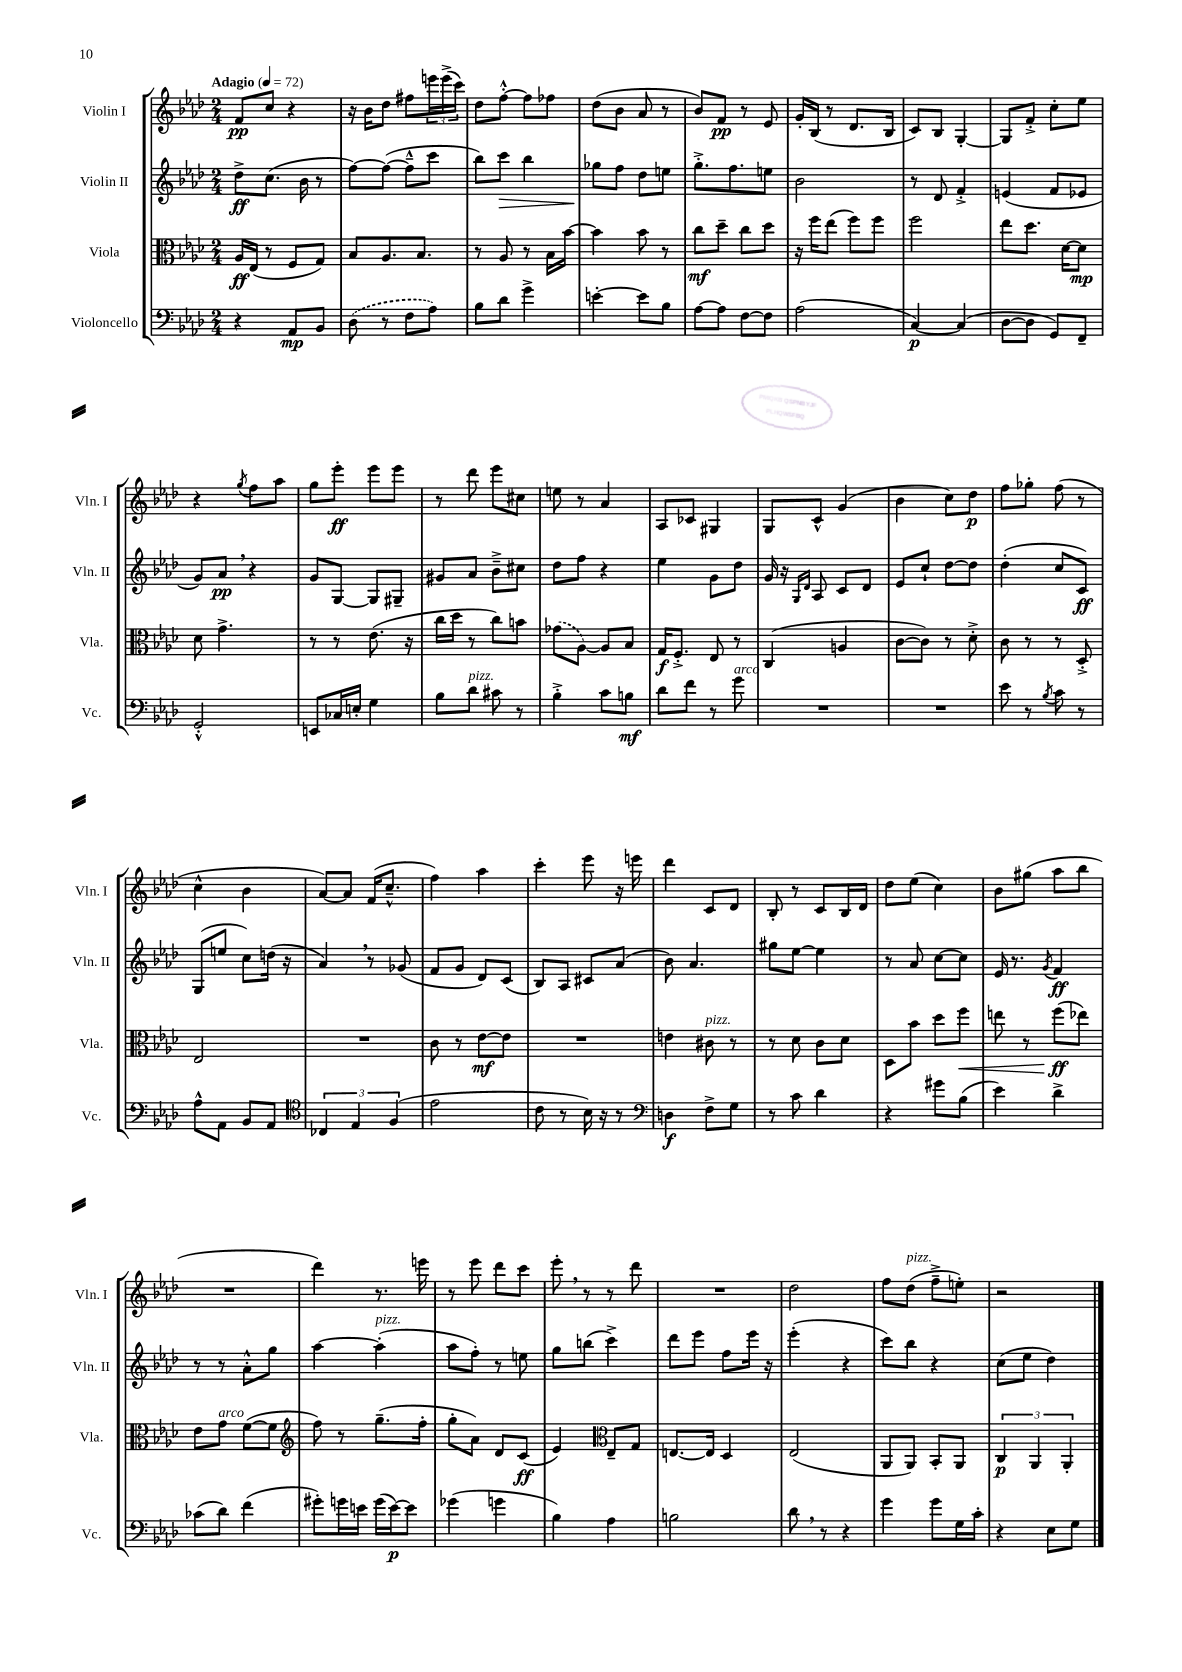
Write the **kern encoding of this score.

**kern	**dynam	**kern	**dynam	**kern	**dynam	**kern	**dynam
*part4	*part4	*part3	*part3	*part2	*part2	*part1	*part1
*staff4	*staff4	*staff3	*staff3	*staff2	*staff2	*staff1	*staff1
*I"Violoncello	*	*I"Viola	*	*I"Violin II	*	*I"Violin I	*
*I'Vc.	*	*I'Vla.	*	*I'Vln. II	*	*I'Vln. I	*
*clefF4	*	*clefC3	*	*clefG2	*	*clefG2	*
*k[b-e-a-d-]	*	*k[b-e-a-d-]	*	*k[b-e-a-d-]	*	*k[b-e-a-d-]	*
*M2/4	*	*M2/4	*	*M2/4	*	*M2/4	*
*MM72	*	*MM72	*	*MM72	*	*MM72	*
=1	=1	=1	=1	=1	=1	=1	=1
!	!	!	!	!	!	!LO:TX:a:B:t=Adagio	!
4r	.	16A-/LL	ff	8dd-^\L	ff	8f/L	pp
.	.	(16E-/JJ	.	.	.	.	.
.	.	8r	.	(8.cc\J	.	8cc/J	.
8AA-/L	mp	8F/L	.	.	.	4r	.
.	.	.	.	16b-\	.	.	.
8BB-/J	.	8G/J)	.	8r	.	.	.
=2	=2	=2	=2	=2	=2	=2	=2
(8D-\	.	8B-/L	.	[8ff\L)	.	16r	.
.	.	.	.	.	.	16b-\KL	.
8r	.	8.A-/	.	(8ff\J_	.	8dd-\J	.
8F\L	.	.	.	8ff~^^\L]	.	8ff#X\L	.
.	.	8.B-/J	.	.	.	.	.
8A-\J)	.	.	.	8ccc\J	.	24eeen\L	.
.	.	.	.	.	.	(24eee^\	.
.	.	.	.	.	.	24ccc\JJ)	.
=3	=3	=3	=3	=3	=3	=3	=3
8B-\L	.	8r	.	8bb-\L)	.	8dd-\L	.
!	!	!	!	!	!LO:HP:b	!	!
8d-\J	.	8A-/	.	8ccc\J	>	[8ff'^^\J	.
4g^\	.	8r	.	4bb-\	.	8ff\L]	.
.	.	16B-\LL	.	.	.	8ff-X\J	.
.	.	[16b-\JJ	.	.	.	.	.
=4	=4	=4	=4	=4	=4	=4	=4
[4en'\	.	4b-\]	.	8gg-X\L	.	(8dd-\L	.
.	.	.	.	8ff\J	]	8b-\J	.
8e\L]	.	8b-\	.	8dd-\L	.	8a-/	.
8B-\J	.	8r	.	8een\J	.	8r	.
=5	=5	=5	=5	=5	=5	=5	=5
[8A-\L	.	8cc\L	mf	8.gg'^\L	.	8b-/L)	.
8A-\J]	.	8dd-~\J	.	.	.	8f/J	pp
.	.	.	.	8.ff\	.	.	.
[8F\L	.	8cc\L	.	.	.	8r	.
8F\J]	.	8dd-\J	.	8een\J	.	8e-/	.
=6	=6	=6	=6	=6	=6	=6	=6
(2A-\	.	16r	.	2b-\	.	16g'/LL	.
.	.	16ff\KL	.	.	.	(16B-/JJ	.
.	.	(8ee-\J	.	.	.	8r	.
.	.	8ff\L)	.	.	.	8.d-/L	.
.	.	8ff\J	.	.	.	.	.
.	.	.	.	.	.	16B-/Jk	.
=7	=7	=7	=7	=7	=7	=7	=7
[4C/)	p	2ff\	.	8r	.	8c/L)	.
.	.	.	.	8d-/	.	8B-/J	.
(4C/]	.	.	.	4f'^/	.	[4G'/	.
=8	=8	=8	=8	=8	=8	=8	=8
[8D-\L	.	8ee-\L	.	(4en/	.	8G/L]	.
8D-\J]	.	8.dd-\J	.	.	.	8f'^/J	.
8GG/L)	.	.	.	8f/L	.	8cc'\L	.
.	.	[16d-\KL	.	.	.	.	.
8FF~/J	.	8d-\J]	mp	8e-X/J	.	8ee-\J	.
!!LO:LB:g=z
=9	=9	=9	=9	=9	=9	=9	=9
2GG'^^/	.	8d-\	.	8g/L)	.	4r	.
.	.	4.g^\	.	8a-,/J	pp	.	.
.	.	.	.	.	.	8qgg/	.
.	.	.	.	4r	.	8ff\L	.
.	.	.	.	.	.	8aa-\J	.
=10	=10	=10	=10	=10	=10	=10	=10
8EEn/L	.	8r	.	8g/L	.	8gg\L	.
16C-X/L	.	8r	.	[8G/J	.	8eee-'\J	ff
16En'/JJ	.	.	.	.	.	.	.
4G\	.	(8.e-\	.	8G/L]	.	8eee-\L	.
.	.	.	.	8G#X~/J	.	8eee-\J	.
.	.	16r	.	.	.	.	.
=11	=11	=11	=11	=11	=11	=11	=11
8B-\L	.	16cc\LL	.	8g#X/L	.	8r	.
.	.	16dd-\JJ	.	.	.	.	.
!LO:TX:a:i:t=pizz.	!	!	!	!	!	!	!
8d-\J	.	8r	.	8a-/J	.	8ddd-\	.
8c#X\	.	8cc\L)	.	8b-~^\L	.	8eee-\L	.
8r	.	8bn\J	.	8cc#X\J	.	8cc#X\J	.
=12	=12	=12	=12	=12	=12	=12	=12
4B-'^\	.	(8g-X\L	.	8dd-\L	.	8een\	.
.	.	[8A-\J)	.	8ff\J	.	8r	.
8c\L	.	8A-/L]	.	4r	.	4a-/	.
8Bn\J	mf	8B-/J	.	.	.	.	.
=13	=13	=13	=13	=13	=13	=13	=13
8d-\L	.	16G/KL	f	4ee-\	.	8A-/L	.
.	.	8.F'^/J	.	.	.	.	.
8f\J	.	.	.	.	.	8c-X/J	.
8r	.	8E-/	.	8g\L	.	4G#X/	.
!LO:TX:a:i:t=arco	!	!	!	!	!	!	!
8g\	.	8r	.	8dd-\J	.	.	.
=14	=14	=14	=14	=14	=14	=14	=14
2r	.	(4C/	.	16g/	.	8G/L	.
.	.	.	.	16r	.	.	.
.	.	.	.	16qqG/LL	.	.	.
.	.	.	.	16qqd-/JJ	.	.	.
.	.	.	.	8A-/	.	8c^^/J	.
.	.	4An/	.	8c/L	.	(4g/	.
.	.	.	.	8d-/J	.	.	.
=15	=15	=15	=15	=15	=15	=15	=15
2r	.	[8c\L	.	8e-/L	.	4b-\	.
.	.	8c\J])	.	8cc`/J	.	.	.
.	.	8r	.	[8dd-\L	.	8cc\L)	.
.	.	8d-'^\	.	8dd-\J]	.	8dd-\J	p
=16	=16	=16	=16	=16	=16	=16	=16
8e-\	.	8c\	.	(4dd-'\	.	8ff\L	.
8r	.	8r	.	.	.	8gg-X'\J	.
8qB-/	.	.	.	.	.	.	.
8c\	.	8r	.	8cc/L	.	(8ff\	.
8r	.	8D-'^/	.	8c/J)	ff	8r	.
!!LO:LB:g=z
=17	=17	=17	=17	=17	=17	=17	=17
8A-^^\L	.	2E-/	.	(8G/L	.	4cc^^\	.
8AA-\J	.	.	.	8een/J	.	.	.
8BB-/L	.	.	.	8cc\L)	.	4b-\	.
8AA-/J	.	.	.	(16ddn\Jk	.	.	.
.	.	.	.	16r	.	.	.
=18	=18	=18	=18	=18	=18	=18	=18
*clefC4	*	*	*	*	*	*	*
6C-X/	.	2r	.	4a-,/)	.	[8a-/L)	.
.	.	.	.	.	.	8a-/J]	.
6E-/	.	.	.	.	.	.	.
.	.	.	.	8r	.	(16f/KL	.
.	.	.	.	.	.	8.cc~^^/J	.
(6F/	.	.	.	.	.	.	.
.	.	.	.	(8g-X/	.	.	.
=19	=19	=19	=19	=19	=19	=19	=19
2e-\	.	8c\	.	8f/L	.	4ff\)	.
.	.	8r	.	8g/J	.	.	.
.	.	[8e-\L	mf	8d-/L)	.	4aa-\	.
.	.	8e-\J]	.	(8c/J	.	.	.
=20	=20	=20	=20	=20	=20	=20	=20
8c\	.	2r	.	8B-/L)	.	4ccc'\	.
8r	.	.	.	8A-/J	.	.	.
16B-\)	.	.	.	8c#X/L	.	8eee-\	.
16r	.	.	.	.	.	.	.
8r	.	.	.	(8a-/J	.	16r	.
.	.	.	.	.	.	16eeen\	.
=21	=21	=21	=21	=21	=21	=21	=21
*clefF4	*	*	*	*	*	*	*
4Dn\	f	4en\	.	8b-\)	.	4ddd-\	.
.	.	.	.	4.a-/	.	.	.
!	!	!LO:TX:a:i:t=pizz.	!	!	!	!	!
8F^\L	.	8c#X\	.	.	.	8c/L	.
8G\J	.	8r	.	.	.	8d-/J	.
=22	=22	=22	=22	=22	=22	=22	=22
8r	.	8r	.	8gg#X\L	.	8B-'/	.
8c\	.	8d-\	.	[8ee-\J	.	8r	.
4d-\	.	8c\L	.	4ee-\]	.	8c/L	.
.	.	8d-\J	.	.	.	16B-/L	.
.	.	.	.	.	.	16d-/JJ	.
=23	=23	=23	=23	=23	=23	=23	=23
4r	.	8D-\L	.	8r	.	8dd-\L	.
.	.	8b-\J	.	8a-/	.	(8ee-\J	.
8g#X\L	.	8dd-\L	.	[8cc\L	.	4cc\)	.
!	!	!	!LO:HP:b	!	!	!	!
(8B-\J	.	8ff\J	<	8cc\J]	.	.	.
=24	=24	=24	=24	=24	=24	=24	=24
4e-\)	.	8een\	.	16e-/	.	8b-\L	.
.	.	.	.	8.r	.	.	.
.	.	8r	.	.	.	(8gg#X\J	.
.	.	.	.	8qg/	.	.	.
4d-^\	.	(8ff\L	ff	4f/	ff	8aa-\L	.
.	.	8ee-X\J)	[	.	.	8bb-\J	.
!!LO:LB:g=z
=25	=25	=25	=25	=25	=25	=25	=25
(8c-X\L	.	8e-\L	.	8r	.	2r	.
!	!	!LO:TX:a:i:t=arco	!	!	!	!	!
8d-\J)	.	8g\J	.	8r	.	.	.
(4f\	.	([8f\L	.	8a-'^^\L	.	.	.
.	.	8f\J]	.	8gg\J	.	.	.
=26	=26	=26	=26	=26	=26	=26	=26
*	*	*clefG2	*	*	*	*	*
8g#X'\L)	.	8ff\)	.	[4aa-\	.	4ddd-\)	.
16gn\L	.	8r	.	.	.	.	.
16en\JJ	.	.	.	.	.	.	.
!	!	!	!	!LO:TX:a:i:t=pizz.	!	!	!
(16g\LL	.	(8.gg~\L	.	(4aa-'\]	.	8.r	.
[16e\J)	p	.	.	.	.	.	.
8e\J]	.	.	.	.	.	.	.
.	.	16ff'\Jk	.	.	.	16eeen\	.
=27	=27	=27	=27	=27	=27	=27	=27
(4g-X\	.	8gg'\L	.	8aa-\L	.	8r	.
.	.	8a-\J)	.	8ff'\J)	.	8eee-\	.
4gn\	.	8d-/L	.	8r	.	8ddd-\L	.
.	.	(8c/J	ff	8een\	.	8ccc\J	.
=28	=28	=28	=28	=28	=28	=28	=28
4B-\)	.	4e-/)	.	8gg\L	.	8eee-',\	.
.	.	.	.	(8bbn\J	.	8r	.
*	*	*clefC3	*	*	*	*	*
4A-\	.	8E-~/L	.	4ccc^\)	.	8r	.
.	.	8G/J	.	.	.	8ddd-\	.
=29	=29	=29	=29	=29	=29	=29	=29
2Bn\	.	[8.En/L	.	8ddd-\L	.	2r	.
.	.	.	.	8eee-\J	.	.	.
.	.	16E/Jk]	.	.	.	.	.
.	.	4D-/	.	8ff\L	.	.	.
.	.	.	.	16eee-\Jk	.	.	.
.	.	.	.	16r	.	.	.
=30	=30	=30	=30	=30	=30	=30	=30
8d-,\	.	(2E-/	.	(4eee-'\	.	2dd-\	.
8r	.	.	.	.	.	.	.
4r	.	.	.	4r	.	.	.
=31	=31	=31	=31	=31	=31	=31	=31
4g\	.	8AA-/L	.	8ccc\L)	.	8ff\L	.
!	!	!	!	!	!	!LO:TX:a:i:t=pizz.	!
.	.	8AA-/J)	.	8bb-\J	.	(8dd-\J	.
8g\L	.	8BB-'/L	.	4r	.	8ff~^\L	.
16G\L	.	8AA-/J	.	.	.	8een'\J)	.
16c'\JJ	.	.	.	.	.	.	.
=32	=32	=32	=32	=32	=32	=32	=32
4r	.	6C/	p	(8cc\L	.	2r	.
.	.	.	.	8ee-\J	.	.	.
.	.	6AA-/	.	.	.	.	.
8E-\L	.	.	.	4dd-\)	.	.	.
.	.	6AA-'/	.	.	.	.	.
8G\J	.	.	.	.	.	.	.
==	==	==	==	==	==	==	==
*-	*-	*-	*-	*-	*-	*-	*-
